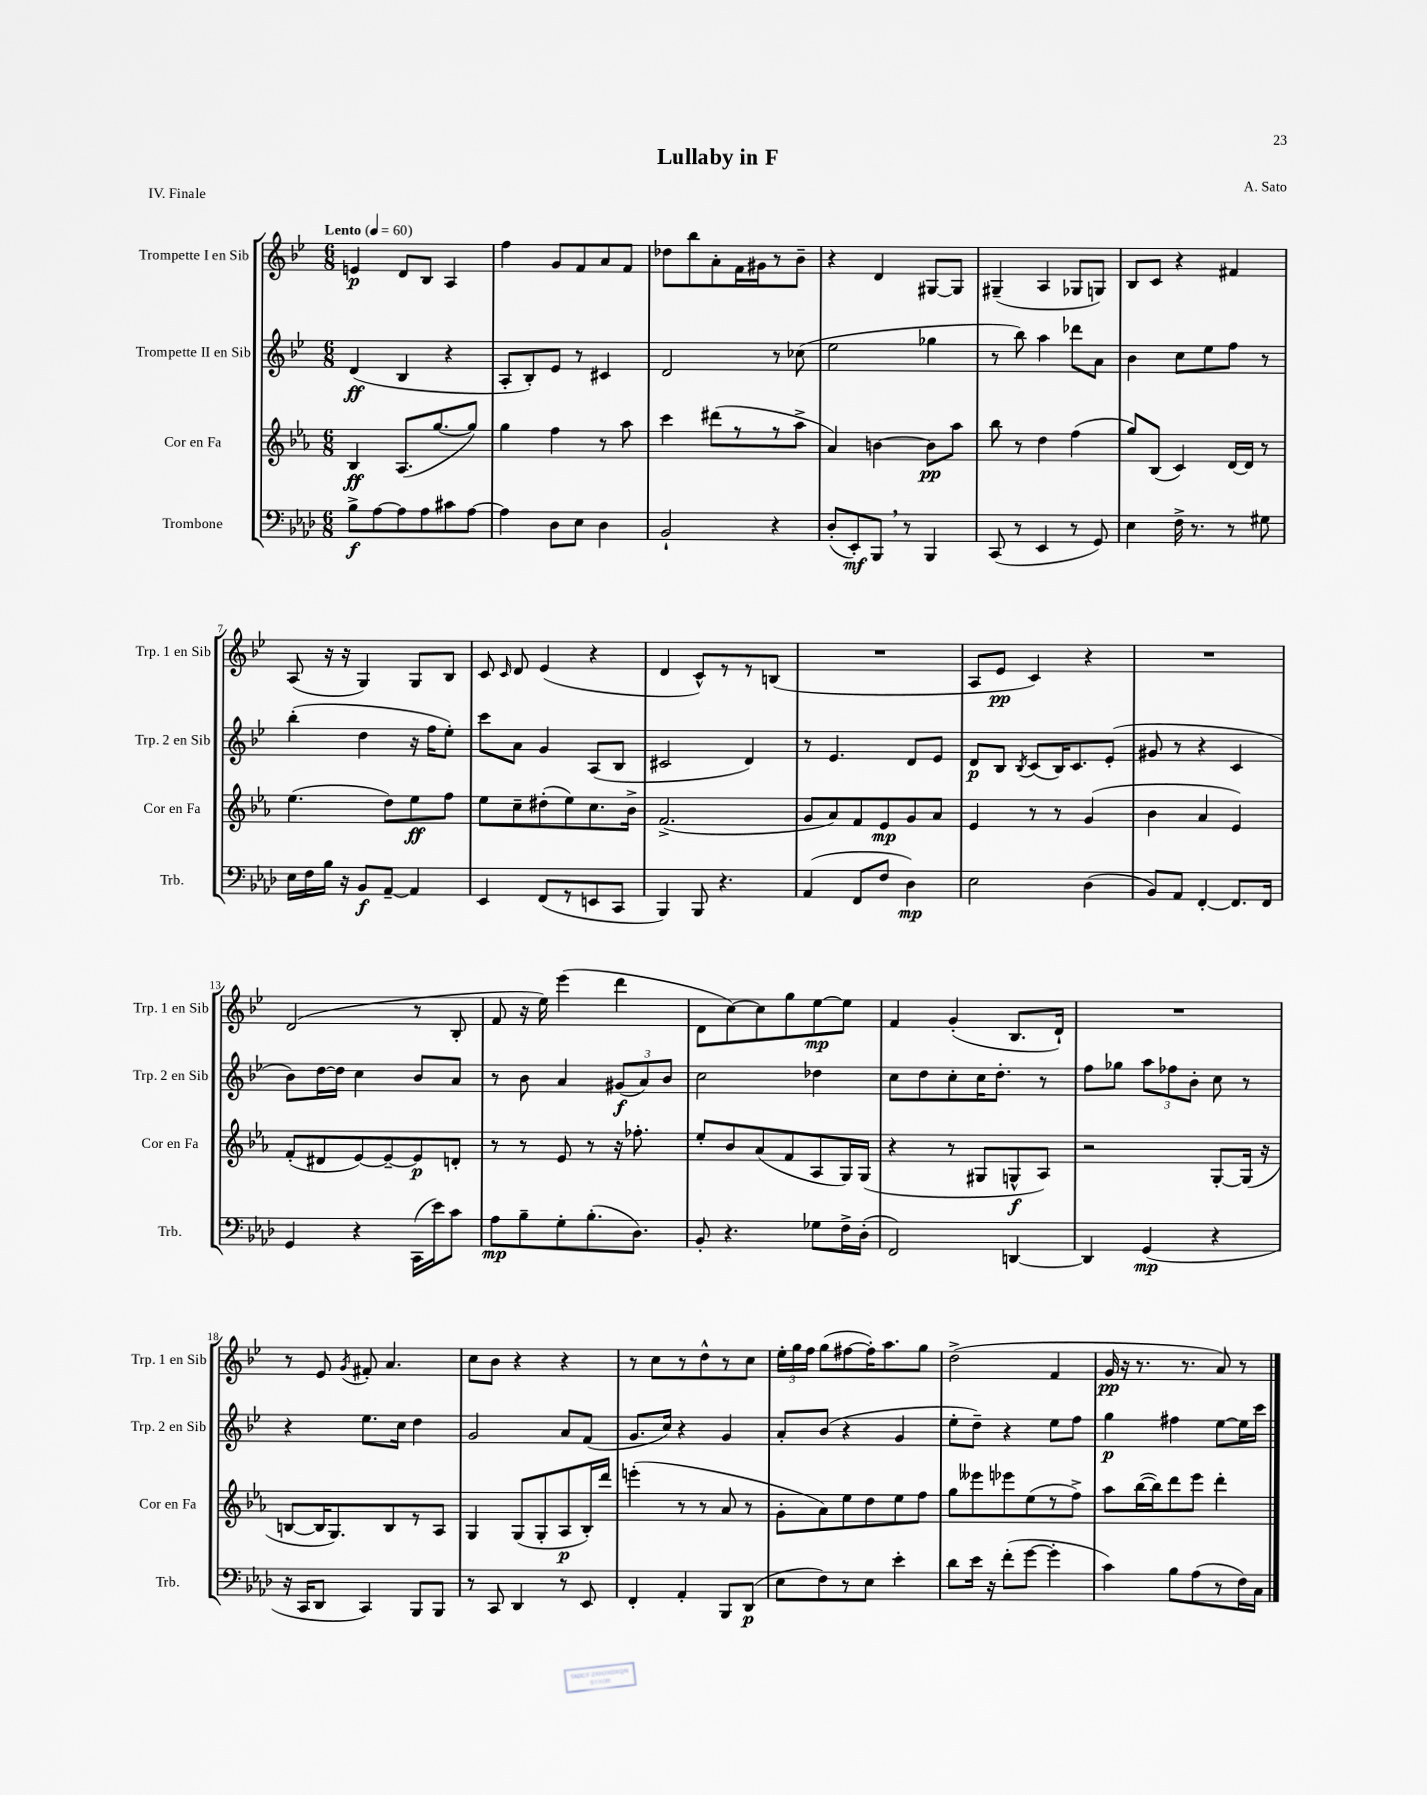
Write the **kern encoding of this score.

**kern	**kern	**kern	**kern
*staff4	*staff3	*staff2	*staff1
*clefF4	*clefG2	*clefG2	*clefG2
*k[b-e-a-d-]	*k[b-e-a-]	*k[b-e-]	*k[b-e-]
*M6/8	*M6/8	*M6/8	*M6/8
*MM60	*MM60	*MM60	*MM60
8B-^\L	4B-/	(4d/	4e/
[8A-\	.	.	.
8A-\]	(8.A-/L	4B-/	8d/L
8A-\	.	.	8B-/J
.	[8.gg/	.	.
8c#\	.	4r	4A/
[8A-\J	8gg/]J)	.	.
=	=	=	=
4A-\]	4gg\	8A'/L	4ff\
.	.	8B-'/)	.
8D-\L	4ff\	8e-/J	8g/L
8E-\J	.	8r	8f/
4D-\	8r	4c#/	8a/
.	8aa-\	.	8f/J
=	=	=	=
2BB-`/	4ccc\	2d/	8dd-\L
.	.	.	8bb-\
.	(8ddd#\L	.	8a'\
.	8r	.	16f\L
.	.	.	16g#\J
4r	8r	8r	8r
.	8aa-^\J	(8cc-\	8b-~\J
=	=	=	=
(8D-'/L	4a-/)	2ee-\	4r
8EE-'/)	.	.	.
8BBB-/J	[4b\	.	4d/
8r	.	.	.
4BBB-/	8b\]L	4gg-\	[8G#/L
.	8aa-\J	.	8G#/]J
=	=	=	=
(8CC/	8bb-\	8r	(4G#~/
8r	8r	8bb-\)	.
4EE-/	4dd\	4aa\	4A/
8r	(4ff\	8ddd-\L	8G-/L
8GG/)	.	8a\J	8G/J)
=	=	=	=
4E-\	8gg/L)	4b-\	8B-/L
.	(8B-/J	.	8c/J
16F^\	4c/)	8cc\L	4r
8.r	.	.	.
.	.	8ee-\	.
8r	[16d/LL	8ff\J	4f#/
.	16d/]JJ	.	.
8G#\	8r	8r	.
=	=	=	=
16E-\LL	(4.ee-\	(4bb-'\	(8A/
16F\	.	.	.
16B-\JJ	.	.	16r
16r	.	.	16r
8BB-/L	.	4dd\	4G/)
[8AA-~/J	8dd\L)	.	.
4AA-/]	8ee-\	16r	8G/L
.	.	16ff\LK	.
.	8ff\J	8ee-'\J)	8B-/J
=	=	=	=
4EE-/	8ee-\L	8ccc\L	8c/
.	.	.	16qqc/
.	8cc~\	8a\J	8d/
(8FF/L	(8dd#'\	4g/	(4e-/
8r	8ee-\)	.	.
8EE/	8.cc\	(8A/L	4r
8CC/J	.	8B-/J	.
.	16b-^\Jk	.	.
=	=	=	=
4BBB-/)	(2.f^/	2c#/	4d/
8BBB-/	.	.	8c^^/L)
4.r	.	.	8r
.	.	4d/)	8r
.	.	.	(8B/J
=	=	=	=
(4AA-/	8g/L	8r	2.r
.	8a-/)	4.e-/	.
8FF/L	8f/	.	.
8F/J	8e-/	.	.
4D-\)	8g/	8d/L	.
.	8a-/J	8e-/J	.
=	=	=	=
2E-\	4e-/	8d/L	8A/L
.	.	8B-/J	8e-/J
.	.	8qB-/	.
.	8r	(8c/L	4c/)
.	8r	16B-/K)	.
.	.	8.c/	.
(4D-\	(4g/	.	4r
.	.	(8e-'/J	.
=	=	=	=
8BB-/L)	4b-\	8g#/	2.r
8AA-/J	.	8r	.
[4FF'/	4a-/	4r	.
8.FF/]L	4e-/)	4c/	.
16FF/Jk	.	.	.
=	=	=	=
4GG/	(8f'/L	8b-\L)	(2d/
.	8d#/	[16dd\L	.
.	.	16dd\]JJ	.
4r	[8e-/)	4cc\	.
.	8e-~/_	.	.
(16CC\LL	8e-/]	8b-/L	8r
16e-\J)	.	.	.
8c\J	8d'/J	8a/J	8B-'/
=	=	=	=
8A-\L	8r	8r	8f/
8B-~\	8r	8b-\	16r
.	.	.	16ee-\)
8G'\	8e-/	4a/	(4eee-\
(8.B-'\	8r	.	.
.	16r	(12g#/L	4ddd\
8.D-\J)	8.ff-'\	.	.
.	.	12a/)	.
.	.	12b-/J	.
=	=	=	=
8BB-'/	8ee-'/L	2cc\	8d\L
4.r	8b-/	.	[8cc\)
.	(8a-/	.	8cc\]
.	8f/	.	8gg\
8G-\L	8A-/	4dd-\	[8ee-\
16F^\L	16G/L)	.	8ee-\]J
(16D-'\JJ	(16G/JJ	.	.
=	=	=	=
2FF/)	4r	8cc\L	4f/
.	.	8dd\	.
.	8r	8cc'\	(4g'/
.	8G#/L	16cc\K	.
.	.	8.dd'\J	.
[4DD/	8G^^/	.	8.B-/L
.	8A-/J)	8r	.
.	.	.	16d`/Jk)
=	=	=	=
4DD/]	2r	8ff\L	2.r
.	.	8gg-\J	.
(4GG/	.	12aa\L	.
.	.	12ff-\	.
.	.	12b-'\J	.
4r	[8G'/L	8cc\	.
.	(16G/]Jk	8r	.
.	16r	.	.
=	=	=	=
16r	[8B/L	4r	8r
16CC/LK	.	.	.
8DD-/J	16B/]K	.	8e-/
.	8.G/)	.	.
.	.	.	8qg/
4CC/)	.	8.ee-\L	8f#'/
.	8B/	.	4.a/
.	.	16cc\Jk	.
8BBB-/L	8r	4dd\	.
8BBB-/J	8A-/J	.	.
=	=	=	=
8r	4G/	2g/	8cc\L
8CC/	.	.	8b-\J
4DD-/	(8G/L	.	4r
.	8G'/	.	.
8r	8A-/	8a/L	4r
8EE-/	16B-'/L)	(8f/J	.
.	16ddd/JJ	.	.
=	=	=	=
4FF'/	(4eee'\	8.g/L	8r
.	.	.	8cc\L
.	.	16cc/Jk)	.
4AA-'/	8r	4r	8r
.	8r	.	8dd^^\
8BBB-/L	8a-/	4g/	8r
(8DD-/J	8r	.	8cc\J
=	=	=	=
8E-\L	8g'\L	8a'/L	24ee-'\LL
.	.	.	24gg\
.	.	.	24ff\JJ
8F\)	8a-\)	(8b-/J	(8gg\L
8r	8ee-\	4r	[8ff#\
8E-\J	8dd\	.	16ff#'\]K)
.	.	.	8.aa\
4e-'\	8ee-\	4g/	.
.	8ff\J	.	8gg\J
=	=	=	=
8d-\L	8gg\L	8ee-'\L	(2dd^\
16e-\Jk	8eee--\	8dd~\J)	.
16r	.	.	.
(8f'\L	8eee-\	4r	.
[8g\J	(8ee-\	.	.
4g'\]	8r	8ee-\L	4f/
.	8ff^\J)	8ff\J	.
=	=	=	=
4c\)	8aa-\L	4gg\	16g/
.	.	.	16r
.	([16bb-\L	.	8.r
.	16bb-\]J)	.	.
8B-\L	8ddd\	4ff#\	.
.	.	.	8.r
(8A-\	8eee-\J	.	.
8r	4ddd'\	[8ee-\L	8a/)
16F\L)	.	16ee-\]L	8r
16C\JJ	.	16ccc\JJ	.
==	==	==	==
*-	*-	*-	*-
